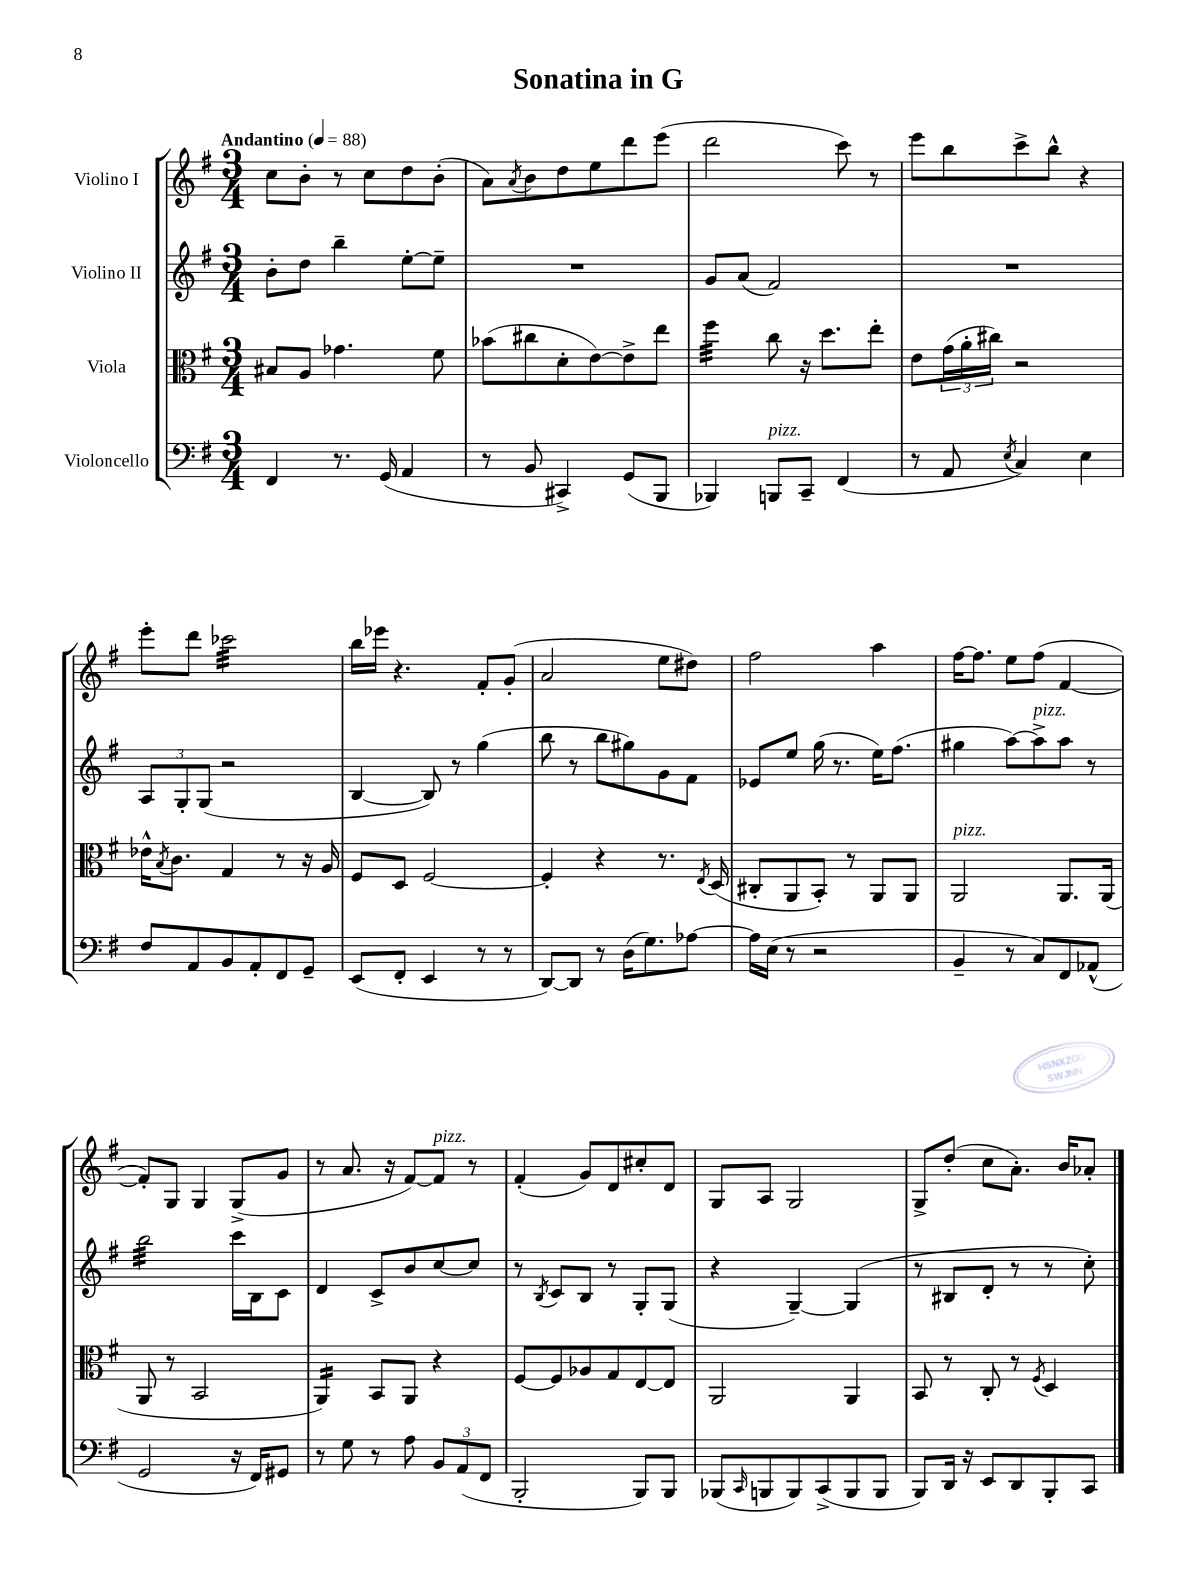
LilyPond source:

\header { title = "Sonatina in G" }
<<
\new StaffGroup <<
\new Staff = "s0" \with { instrumentName = "Violino I" } {
    \clef treble \key g \major \numericTimeSignature \time 3/4 \tempo "Andantino" 4 = 88
    c''8 b'8-. r8 c''8 d''8 b'8-.( |
    a'8) \acciaccatura { a'8 } b'8 d''8 e''8 d'''8 e'''8( |
    d'''2 c'''8) r8 |
    e'''8 b''8 c'''8-> b''8-^ r4 |
    e'''8-. d'''8 ces'''2:32 |
    b''16 ees'''16 r4. fis'8-. g'8-.( |
    a'2 e''8 dis''8) |
    fis''2 a''4 |
    fis''16~ fis''8. e''8 fis''8( fis'4~ |
    fis'8-.) g8 g4 g8->( g'8 |
    r8 a'8. r16 fis'8~) fis'8^\markup { \italic "pizz." } r8 |
    fis'4-.( g'8) d'8 cis''8-. d'8 |
    g8 a8 g2 |
    g8-> d''8-.( c''8 a'8.-.) b'16 aes'8-. \bar "|." |
}
\new Staff = "s1" \with { instrumentName = "Violino II" } {
    \clef treble \key g \major \numericTimeSignature \time 3/4
    b'8-. d''8 b''4-- e''8~-. e''8-- |
    R2. |
    g'8 a'8( fis'2) |
    R2. |
    \tuplet 3/2 { a8 g8-. g8( } r2 |
    b4~ b8) r8 g''4( |
    b''8 r8 b''8 gis''8) g'8 fis'8 |
    ees'8 e''8 g''16( r8. e''16) fis''8.( |
    gis''4 a''8~) a''8->^\markup { \italic "pizz." } a''8 r8 |
    b''2:32 c'''16 b16 c'8 |
    d'4 c'8-> b'8 c''8~ c''8 |
    r8 \acciaccatura { b8 } c'8 b8 r8 g8-. g8( |
    r4 g4~--) g4( |
    r8 bis8 d'8-. r8 r8 c''8-.) \bar "|." |
}
\new Staff = "s2" \with { instrumentName = "Viola" } {
    \clef alto \key g \major \numericTimeSignature \time 3/4
    bis8 a8 ges'4. fis'8 |
    bes'8( cis''8 d'8-. e'8~) e'8-> e''8 |
    fis''4:32 c''8 r16 d''8. e''8-. |
    e'8 \tuplet 3/2 { g'16( a'16-. cis''16) } r2 |
    ees'16-^ \acciaccatura { b8 } c'8. g4 r8 r16 a16 |
    fis8 d8 fis2~ |
    fis4-. r4 r8. \acciaccatura { e8 } d16( |
    cis8-. a,8 b,8-.) r8 a,8 a,8 |
    a,2^\markup { \italic "pizz." } a,8. a,16( |
    a,8 r8 b,2 |
    a,4:16) b,8 a,8 r4 |
    fis8~ fis8 aes8 g8 e8~ e8 |
    a,2 a,4 |
    b,8 r8 c8-. r8 \acciaccatura { fis8 } d4 \bar "|." |
}
\new Staff = "s3" \with { instrumentName = "Violoncello" } {
    \clef bass \key g \major \numericTimeSignature \time 3/4
    fis,4 r8. g,16( a,4 |
    r8 b,8 cis,4->) g,8( b,,8 |
    bes,,4) b,,8^\markup { \italic "pizz." } c,8-- fis,4( |
    r8 a,8 \acciaccatura { e8 } c4) e4 |
    fis8 a,8 b,8 a,8-. fis,8 g,8-- |
    e,8( fis,8-. e,4 r8 r8 |
    d,8~) d,8 r8 d16( g8.) aes8~ |
    aes16 e16( r8 r2 |
    b,4-- r8 c8) fis,8 aes,8-^( |
    g,2 r16 fis,16) gis,8 |
    r8 g8 r8 a8 \tuplet 3/2 { b,8 a,8( fis,8 } |
    b,,2-. b,,8) b,,8 |
    bes,,8( \grace { c,16 } b,,8 b,,8) c,8->( b,,8 b,,8 |
    b,,8) d,16 r16 e,8 d,8 b,,8-. c,8 \bar "|." |
}
>>
>>
\layout { \context { \Score \remove "Bar_number_engraver" } }
